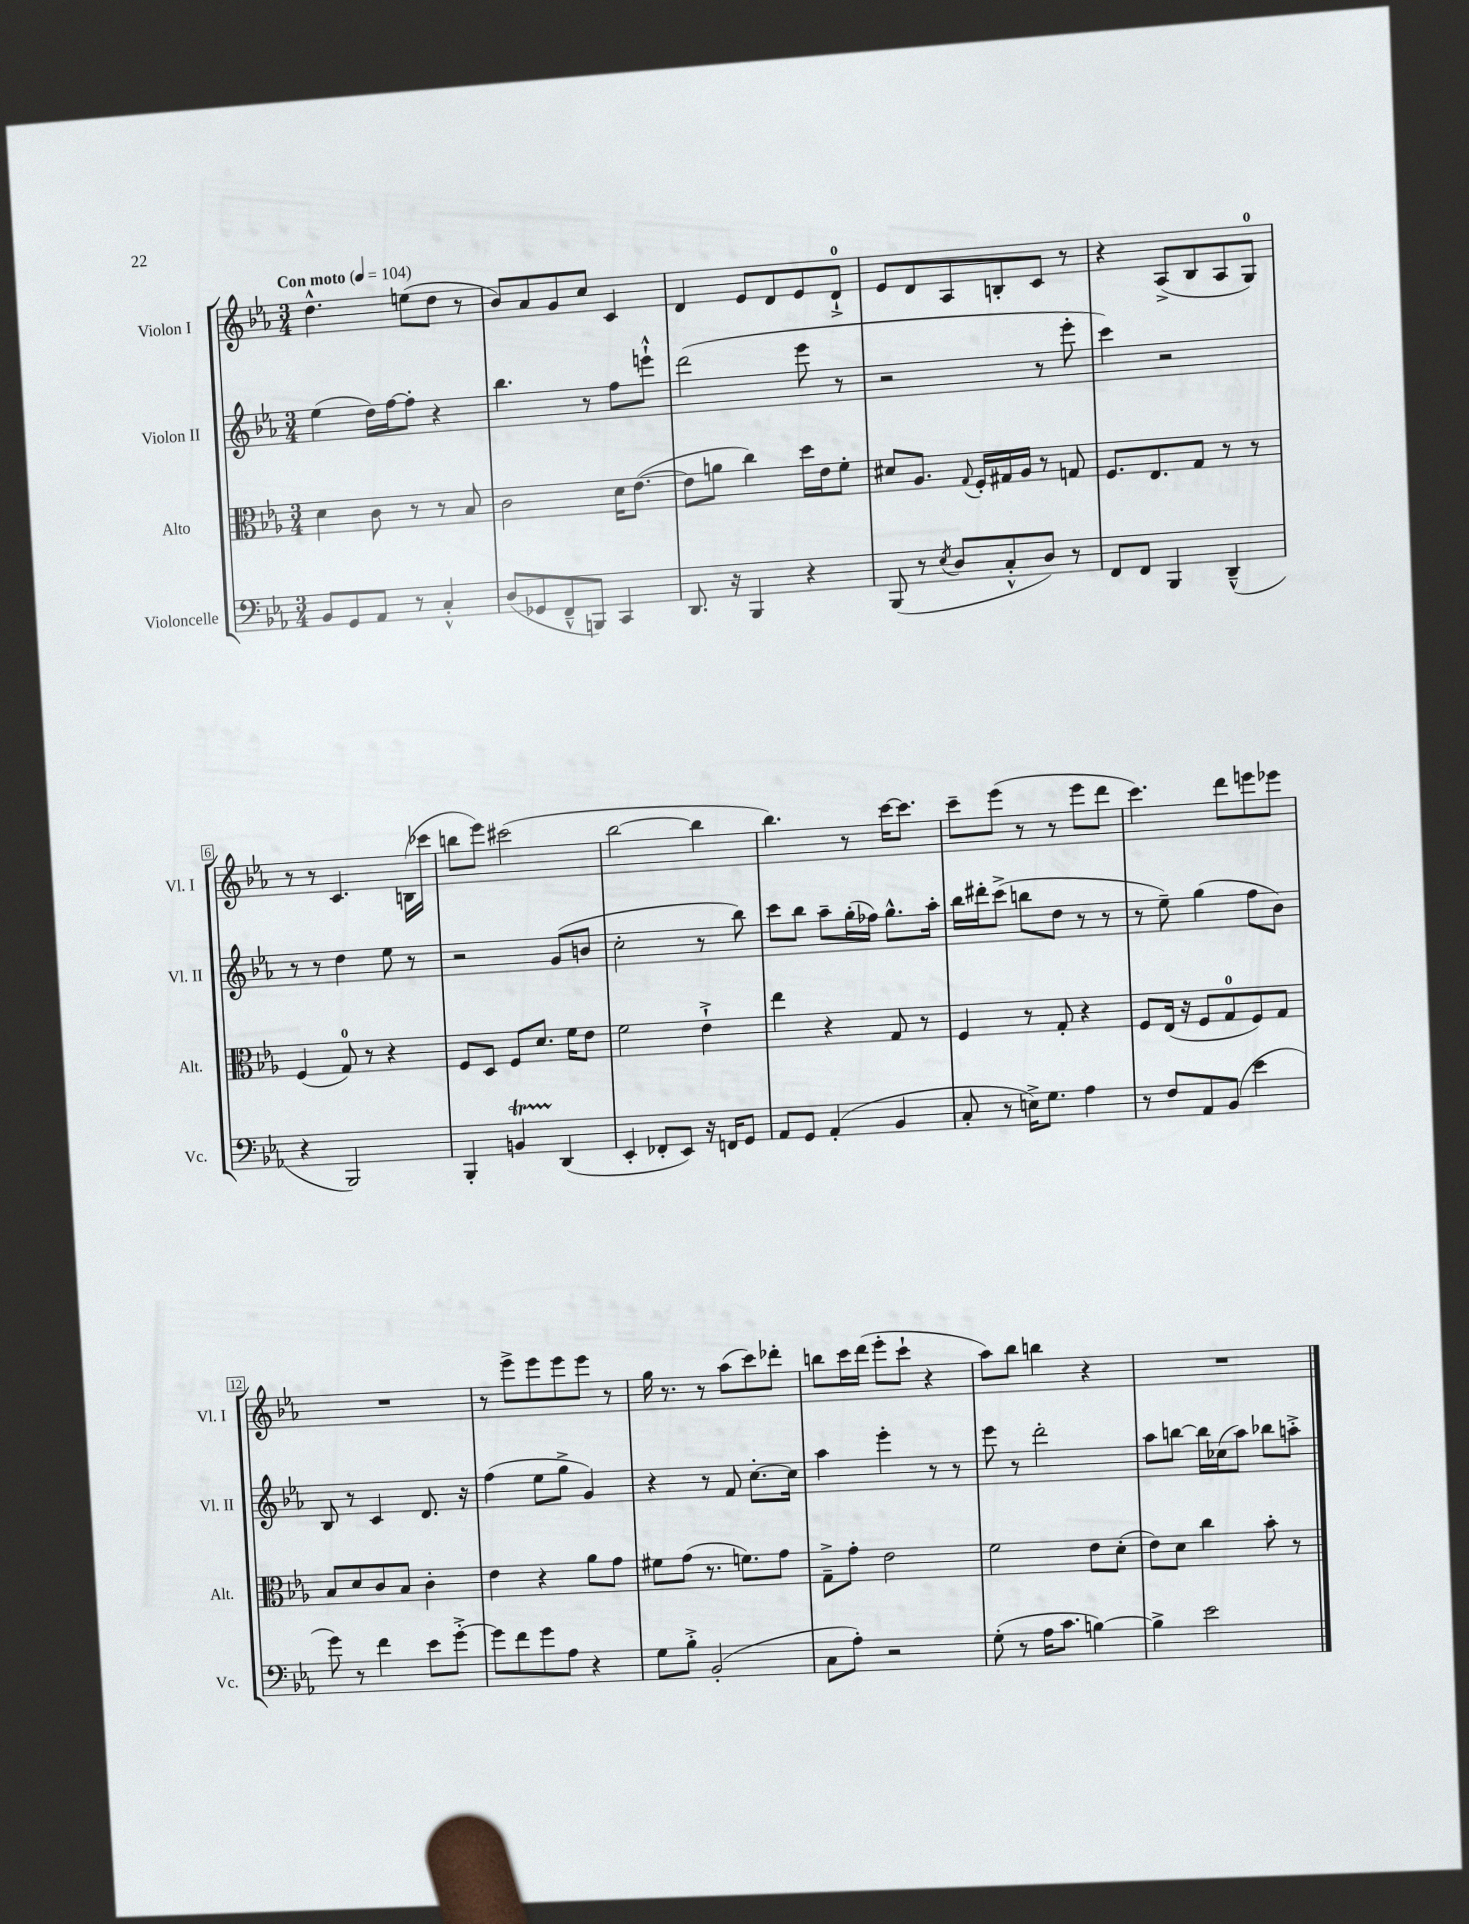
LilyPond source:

<<
\new StaffGroup <<
\new Staff = "s0" \with { instrumentName = "Violon I" shortInstrumentName = "Vl. I" } {
    \clef treble \key ees \major \numericTimeSignature \time 3/4 \tempo "Con moto" 4 = 104
    d''4.-^ e''8( d''8 r8 |
    bes'8) aes'8 g'8 c''8 c'4 |
    d'4 ees'8 d'8 ees'8 d'8-0-!-> |
    ees'8 d'8 aes8 b8-. c'8 r8 |
    r4 aes8->( bes8 aes8 g8-0) |
    r8 r8 c'4. b16( ces'''16 |
    b''8 ees'''8) cis'''2( |
    bes''2~ bes''4 |
    bes''4.) r8 c'''16~ c'''8. |
    c'''8-- ees'''8( r8 r8 ees'''8 d'''8 |
    c'''4.) d'''8 e'''8 ees'''8 |
    R2. |
    r8 ees'''8-> ees'''8 ees'''8 ees'''8 r8 |
    g''16 r8. r8 aes''8( c'''8) des'''8-. |
    b''8 c'''16 d'''16( ees'''8-. c'''8-! r4 |
    aes''8) bes''8 b''4 r4 |
    R2. \bar "|." |
}
\new Staff = "s1" \with { instrumentName = "Violon II" shortInstrumentName = "Vl. II" } {
    \clef treble \key ees \major \numericTimeSignature \time 3/4
    ees''4( d''16) f''16~ f''8-. r4 |
    bes''4. r8 f''8 e'''8-!-^ |
    d'''2( ees'''8 r8 |
    r2 r8 ees'''8-. |
    c'''4) r2 |
    r8 r8 d''4 ees''8 r8 |
    r2 g'8( b'8 |
    c''2-. r8 bes''8) |
    c'''8 bes''8 aes''8-- g''16-.( fes''16) g''8.-^ aes''16-. |
    bes''16 dis'''16-. c'''8->( b''8 d''8 r8 r8 |
    r8 ees''8--) g''4( f''8 bes'8) |
    bes8 r8 c'4 d'8. r16 |
    f''4( ees''8 g''8-> g'4) |
    r4 r8 f'8 c''8.~-. c''16 |
    aes''4 ees'''4-. r8 r8 |
    ees'''8 r8 d'''2-. |
    aes''8 b''8~ b''16 ces''16( aes''8) bes''8 a''8-.-> \bar "|." |
}
\new Staff = "s2" \with { instrumentName = "Alto" shortInstrumentName = "Alt." } {
    \clef alto \key ees \major \numericTimeSignature \time 3/4
    d'4 c'8 r8 r8 bes8 |
    c'2 d'16 ees'8.~( |
    ees'8 a'8 c''4) d''16 ees'16 f'8-. |
    dis'8 aes8. \appoggiatura { g8 } f16-. gis16 aes16 r8 g8 |
    f8. ees8. g8 r8 r8 |
    f4( g8-0) r8 r4 |
    f8 d8 f8 d'8. f'16 ees'8 |
    f'2 ees'4-!-> |
    ees''4 r4 g8 r8 |
    f4 r8 g8-. r4 |
    f8 ees16( r16 f8 g8-0 f8) g8 |
    bes8 d'8 c'8 bes8 c'4-. |
    ees'4 r4 aes'8 g'8 |
    fis'8 g'8( r8. f'8.) g'8 |
    g8---> g'8-. ees'2 |
    f'2 ees'8 d'8-.( |
    ees'8) d'8 c''4 bes'8-. r8 \bar "|." |
}
\new Staff = "s3" \with { instrumentName = "Violoncelle" shortInstrumentName = "Vc." } {
    \clef bass \key ees \major \numericTimeSignature \time 3/4
    bes,8 g,8 aes,8 r8 c4-.-^ |
    d8( ges,8 f,8---^ b,,8) c,4 |
    d,8. r16 bes,,4 r4 |
    bes,,8( r8 \acciaccatura { ees8 } d8 c8-.-^ d8) r8 |
    f,8 f,8 bes,,4 d,4---^( |
    r4 bes,,2) |
    bes,,4-. b,4\startTrillSpan d,4\stopTrillSpan( |
    ees,4-. fes,8-. ees,8) r16 f,16 g,8 |
    aes,8 g,8 aes,4-.( bes,4 |
    c8-. r8 e16->) g8. aes4 |
    r8 f8 aes,8 bes,8( ees'4 |
    g'8) r8 f'4 ees'8 g'8~-.-> |
    g'8 f'8 g'8 aes8 r4 |
    g8 bes8-.-> bes,2-.( |
    c8 aes8-.) r2 |
    g8-.( r8 aes16 c'8. b4~) |
    b4-> ees'2 \bar "|." |
}
>>
>>
\layout { \context { \Score \override BarNumber.stencil = #(make-stencil-boxer 0.1 0.3 ly:text-interface::print) } }
